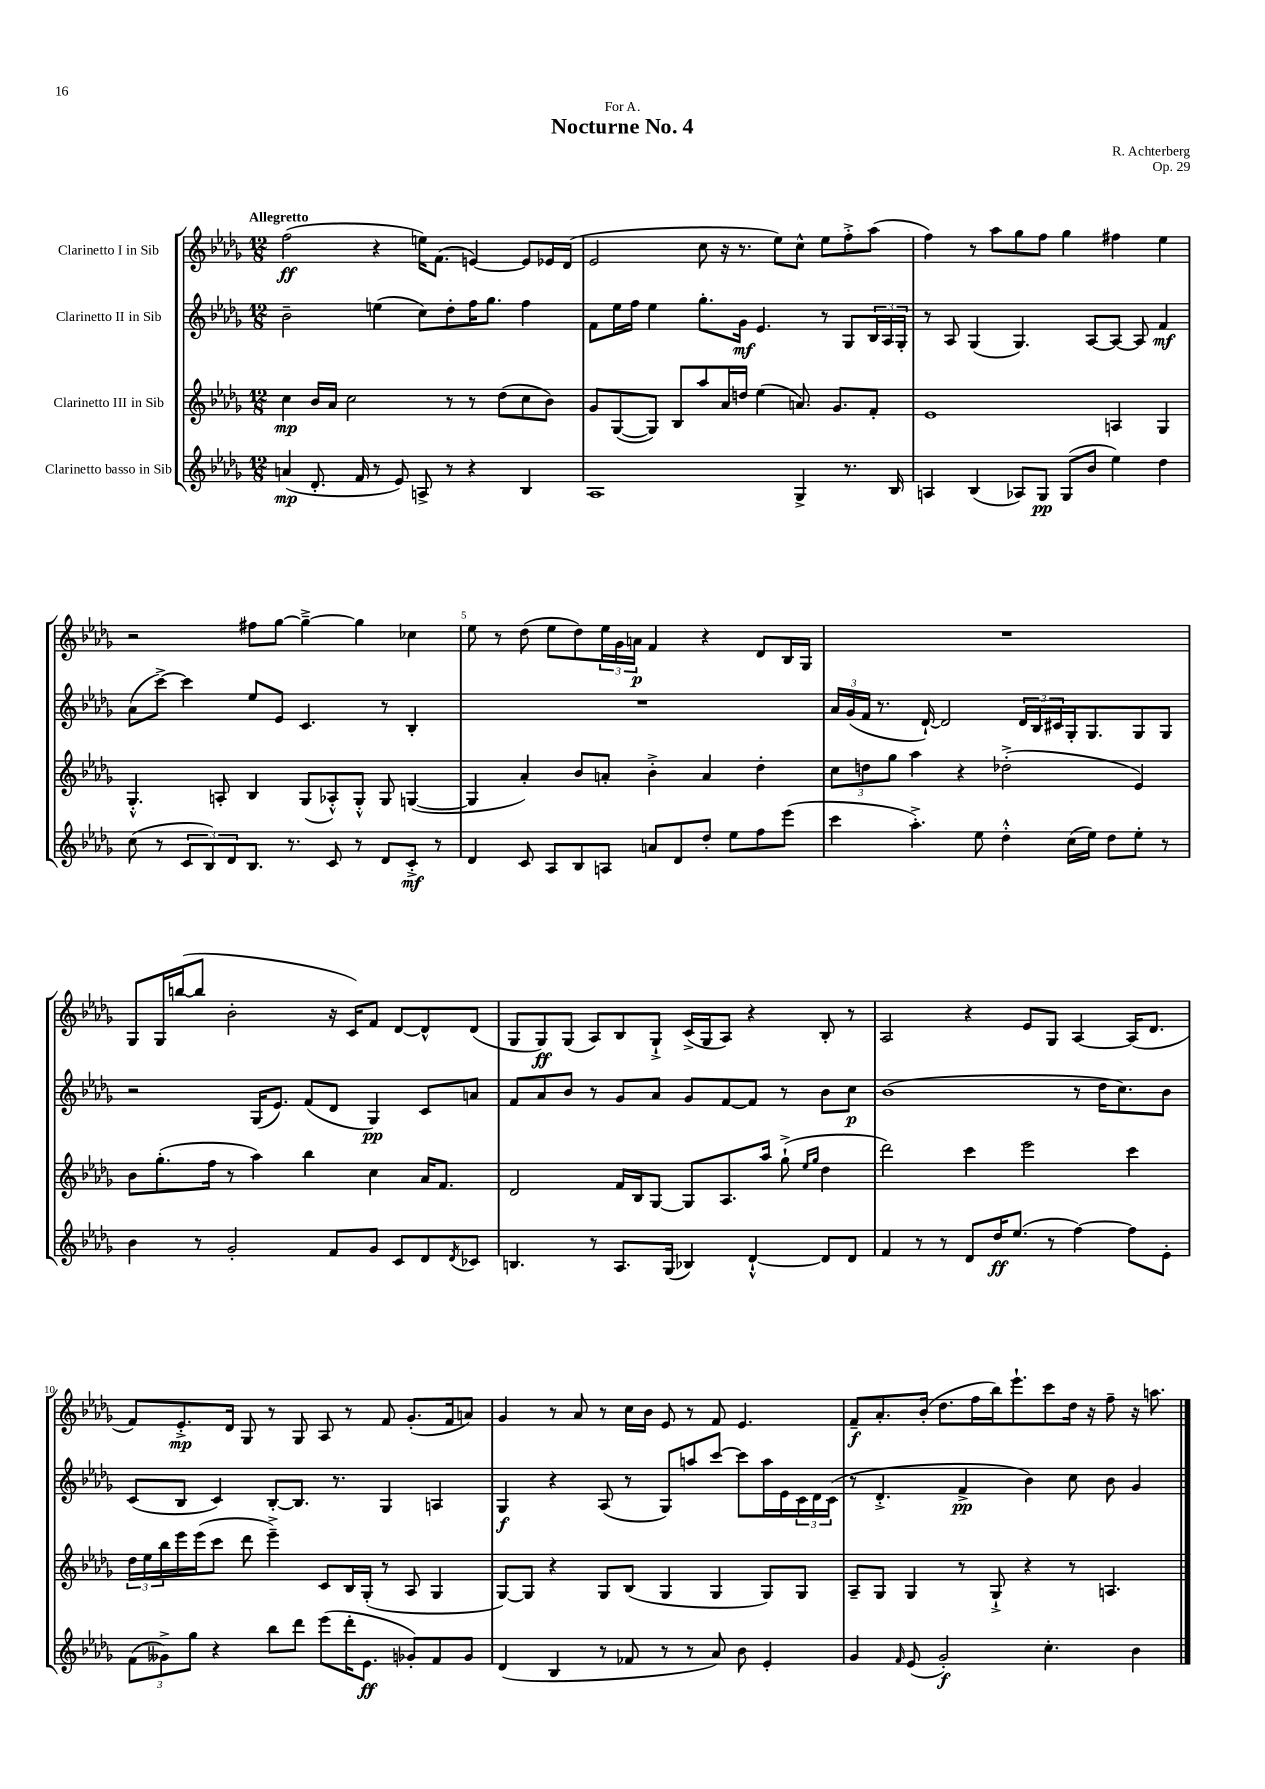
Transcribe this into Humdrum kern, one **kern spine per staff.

**kern	**kern	**kern	**kern
*staff4	*staff3	*staff2	*staff1
*clefG2	*clefG2	*clefG2	*clefG2
*k[b-e-a-d-g-]	*k[b-e-a-d-g-]	*k[b-e-a-d-g-]	*k[b-e-a-d-g-]
*M12/8	*M12/8	*M12/8	*M12/8
(4a	4cc	2b-~	(2ff
8.d-'	16b-	.	.
.	16a-	.	.
.	2cc	.	.
16f	.	.	.
8r	.	(4ee	4r
8e-)	.	.	.
8A^	.	8cc)	16ee)
.	.	.	(8.f
8r	8r	8dd-'	.
4r	8r	16ff	[4e)
.	.	8.gg-	.
.	(8dd-	.	.
4B-	8cc	4ff	8e]
.	8b-)	.	16e-
.	.	.	(16d-
=	=	=	=
1A-	8g-	8f	2e-
.	([8G-	16ee-	.
.	.	16ff	.
.	8G-])	4ee-	.
.	8B-	.	.
.	8aa-	8.gg-'	8cc
.	16a-	.	16r
.	16dd	16g-	8.r
.	(4ee-	4.e-	.
.	.	.	8ee-)
4G-^	8.a)	.	8cc^^
.	.	8r	8ee-
.	8.g-	.	.
8.r	.	8G-	8ff'^
.	8f'	24B-	(8aa-
.	.	24A-	.
16B-	.	.	.
.	.	24G-'	.
=	=	=	=
4A	1e-	8r	4ff)
.	.	8A-	.
(4B-	.	(4G-	8r
.	.	.	8aa-
8A-)	.	4.G-)	8gg-
8G-	.	.	8ff
(8G-	.	.	4gg-
8b-	.	[8A-	.
4ee-)	4A	8A-_	4ff#
.	.	8A-]	.
4dd-	4G-	4f	4ee-
=	=	=	=
(8cc	4.G-'^^	(8a-	2r
8r	.	[8ccc^)	.
12c	.	4ccc]	.
12B-)	.	.	.
.	8A'	.	.
12d-	.	.	.
8.B-	4B-	8ee-	8ff#
.	.	8e-	[8gg-
8.r	.	.	.
.	(8G-	4.c	4gg-~^_
8c	8A-'^^)	.	.
8r	8G-'^^	.	4gg-]
8d-	8G-	8r	.
8c'^	([4G	4B-'	4cc-
8r	.	.	.
=	=	=	=
4d-	4G]	1.r	8ee-
.	.	.	8r
8c	4a-')	.	(8dd-
8A-	.	.	8ee-
8B-	8b-	.	8dd-)
8A	8a'	.	24ee-
.	.	.	24g-
.	.	.	24a
8a	4b-'^	.	4f
8d-	.	.	.
8dd-'	4a	.	4r
8ee-	.	.	.
8ff	4dd-'	.	8d-
(8eee-	.	.	16B-
.	.	.	16G-
=	=	=	=
4ccc	12cc	24a-	1.r
.	.	(24g-	.
.	12dd	24f	.
.	.	8.r	.
.	12gg-	.	.
4.aa-'^)	4aa-	.	.
.	.	[16d-`)	.
.	.	2d-]	.
.	4r	.	.
8ee-	.	.	.
4dd-'^^	(2dd-'^	.	.
.	.	24d-	.
.	.	24B-	.
.	.	24c#	.
(16cc	.	16G-'	.
16ee-)	.	8.G-	.
8dd-	.	.	.
8ee-'	4e-)	8G-	.
8r	.	8G-	.
=	=	=	=
4b-	8b-	2r	8G-
.	(8.gg-'	.	16G-
.	.	.	([16bb
8r	.	.	8bb]
.	16ff	.	.
2g-'	8r	.	2b-'
.	4aa-)	(16G-	.
.	.	8.e-)	.
.	4bb-	(8f	.
8f	.	8d-	16r
.	.	.	16c)
8g-	4cc	4G-)	8f
8c	.	.	[8d-
8d-	16a-	8c	8d-^^]
.	8.f	.	.
8qd-	.	.	.
8c-	.	8a	(8d-
=	=	=	=
4.B	2d-	8f	8G-
.	.	8a-	8G-)
.	.	8b-	(8G-
8r	.	8r	8A-)
8.A-	16f	8g-	8B-
.	16B-	.	.
.	[8G-	8a-	8G-`^
(16G-	.	.	.
4B-)	8G-]	8g-	(16c^
.	.	.	16G-
.	8.A-	[8f	8A-)
[4d-`^^	.	8f]	4r
.	16aa-	.	.
.	(8gg-`^	8r	.
.	16qqee-	.	.
.	16qqgg-	.	.
8d-]	4dd-	8b-	8B-'
8d-	.	8cc	8r
=	=	=	=
4f	2ddd-)	(1b-	2A-
8r	.	.	.
8r	.	.	.
8d-	4ccc	.	4r
16dd-	.	.	.
(8.ee-	.	.	.
.	2eee-	.	8e-
8r	.	.	8G-
[4ff)	.	8r	[4A-
.	.	16dd-	.
.	.	8.cc)	.
8ff]	4ccc	.	(16A-]
.	.	.	8.d-
8e-'	.	8b-	.
=	=	=	=
(12f	24dd-	(8c	8f)
.	24ee-	.	.
12g--^)	24bb-	.	.
.	16eee-	8B-	8.e-'^
12gg-	.	.	.
.	(16eee-	.	.
4r	8ccc	4c)	.
.	.	.	16d-
.	8ddd-	.	8G-
8bb-	4eee-~^)	[8B-'	8r
8ddd-	.	8.B-]	8G-
(8eee-	8c	.	8A-
.	.	8.r	.
16ddd-'	16B-	.	8r
8.e-	(16G-'	.	.
.	8r	4G-	8f
8g-')	8A-	.	(8.g-'
8f	4G-	4A	.
.	.	.	16f
8g-	.	.	8a)
=	=	=	=
(4d-	[8G-)	4G-	4g-
.	8G-]	.	.
4B-	4r	4r	8r
.	.	.	8a-
8r	8G-	(8A-	8r
8f-	(8B-	8r	16cc
.	.	.	16b-
8r	4G-	8G-)	8e-
8r	.	8aa	8r
8a-)	4G-	[8ccc	8f
8b-	.	8ccc]	4.e-
4e-'	8G-)	16aa	.
.	.	16e-	.
.	8G-	24c	.
.	.	24d-	.
.	.	(24c	.
=	=	=	=
4g-	8A-~	8r	8f~
.	8G-	4.d-'^	8.a-'
16qqf	.	.	.
(8e-	4G-	.	.
.	.	.	(16b-'
2g-')	.	.	8.dd-
.	8r	4f^	.
.	.	.	16ff
.	8G-`^	.	16bb-)
.	.	.	8.eee-`
.	4r	4b-)	.
4.cc'	.	.	8ccc
.	8r	8cc	16dd-
.	.	.	16r
.	4.A	8b-	8ff~
4b-	.	4g-	16r
.	.	.	8.aa
==	==	==	==
*-	*-	*-	*-
